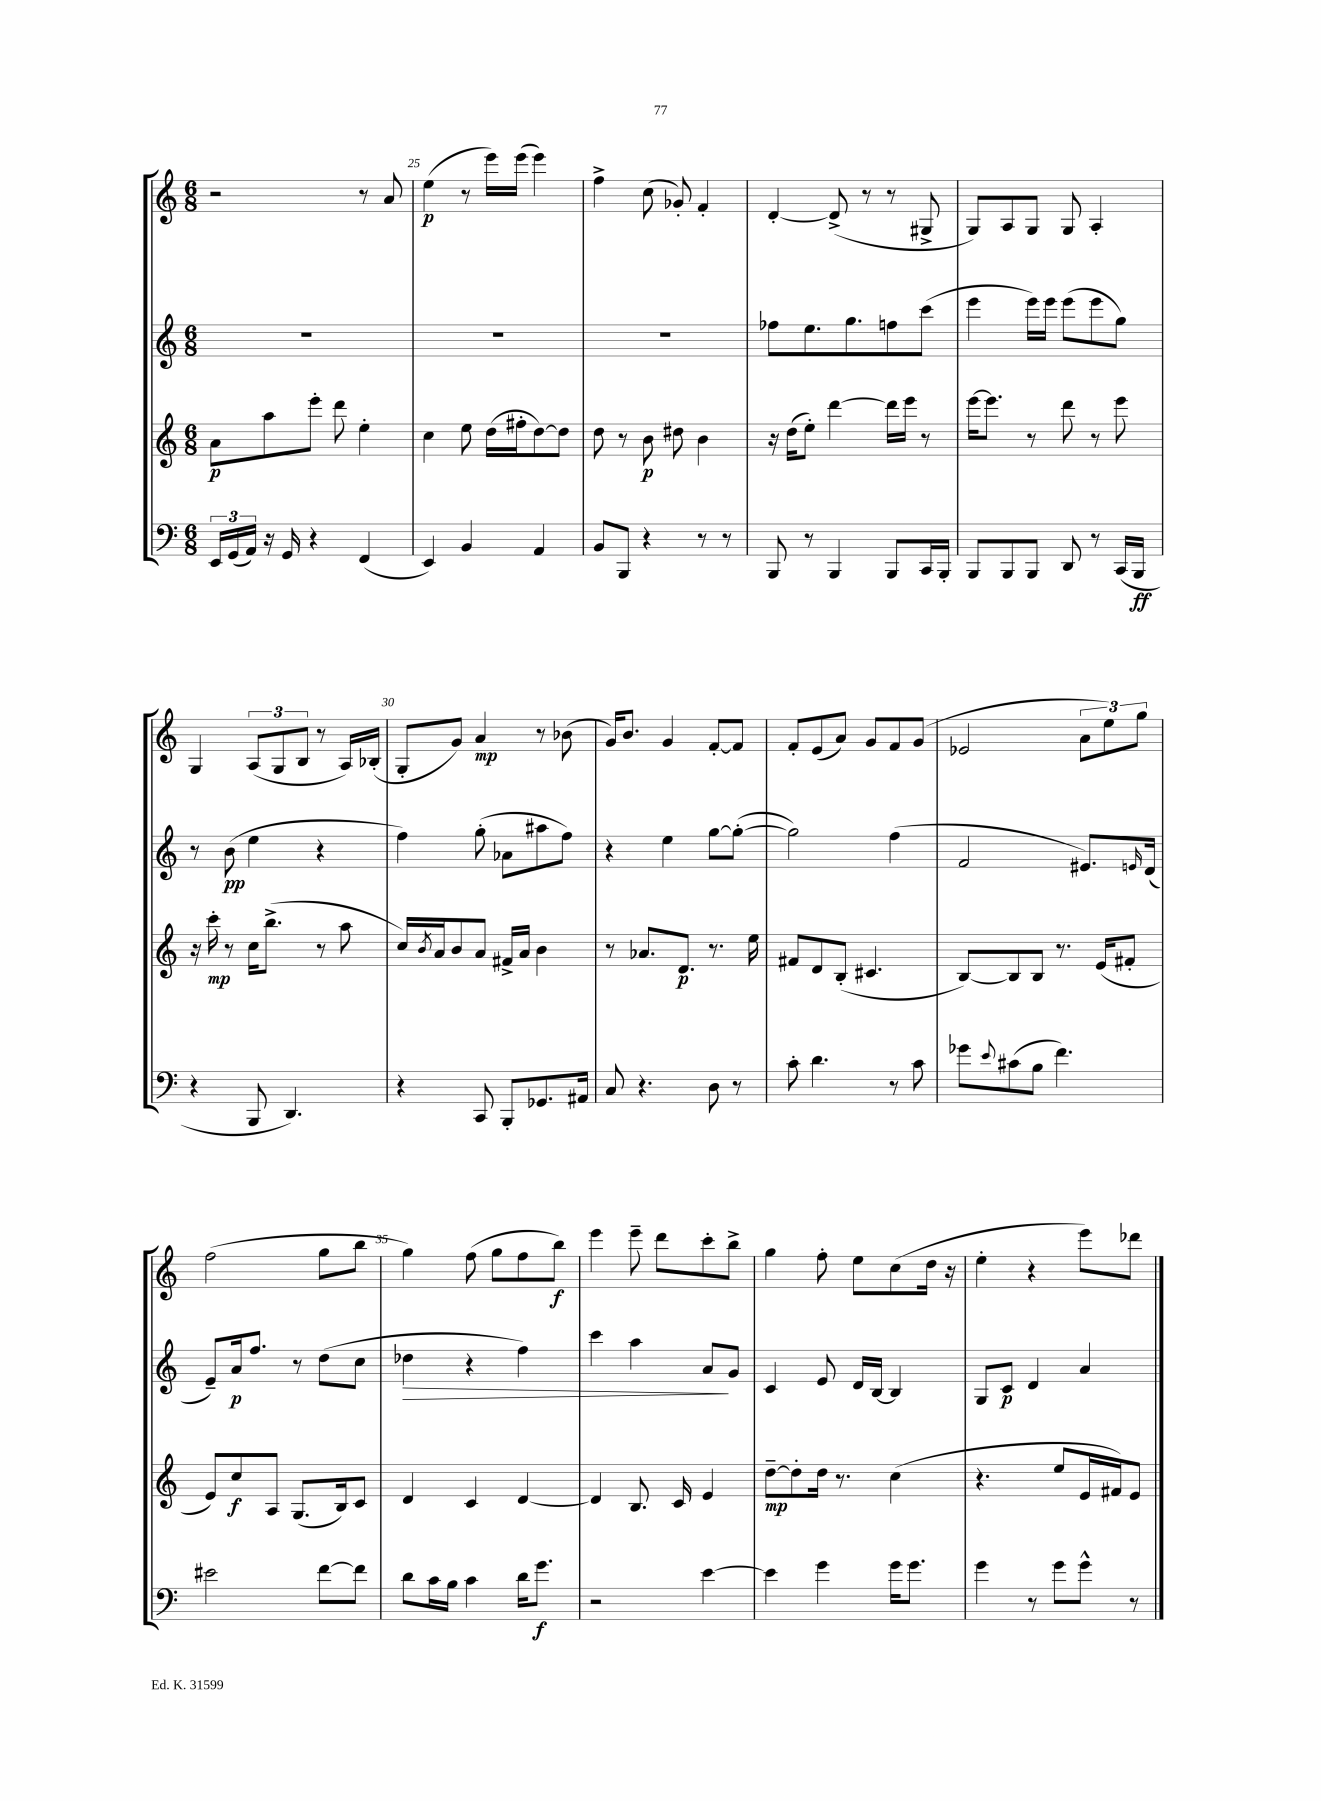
<<
\new StaffGroup <<
\new Staff = "s0" {
    \clef treble \key c \major \numericTimeSignature \time 6/8
    r2 r8 a'8 |
    e''4\p( r8 e'''16) e'''16( e'''4) |
    f''4-> c''8( ges'8-.) f'4-. |
    d'4~-. d'8->( r8 r8 gis8-> |
    g8) a8 g8 g8 a4-. |
    g4 \tuplet 3/2 { a8( g8 b8 } r8 a16) bes16-.( |
    g8-. g'8) a'4\mp r8 bes'8( |
    g'16) b'8. g'4 f'8~-. f'8 |
    f'8-. e'8( a'8) g'8 f'8 g'8( |
    ees'2 \tuplet 3/2 { a'8 e''8) g''8 } |
    f''2( g''8 b''8 |
    g''4) f''8( g''8 f''8 b''8\f) |
    e'''4 e'''8-- d'''8 c'''8-. b''8-> |
    g''4 f''8-. e''8 c''8( d''16 r16 |
    e''4-. r4 e'''8) des'''8 \bar "|." |
}
\new Staff = "s1" {
    \clef treble \key c \major \numericTimeSignature \time 6/8
    R2. |
    R2. |
    R2. |
    fes''8 e''8. g''8. f''8 c'''8( |
    e'''4 e'''16) e'''16 e'''8( e'''8 g''8) |
    r8 b'8\pp( e''4 r4 |
    f''4) g''8-.( aes'8 ais''8 f''8) |
    r4 e''4 g''8~ g''8~-.( |
    g''2) f''4( |
    f'2 eis'8.) \grace { e'16 } d'16( |
    e'8--) a'16\p f''8. r8 d''8( c''8 |
    des''4\> r4 f''4) |
    c'''4 a''4 a'8\! g'8 |
    c'4 e'8 d'16 b16~ b4 |
    g8 c'8\p d'4 a'4 \bar "|." |
}
\new Staff = "s2" {
    \clef treble \key c \major \numericTimeSignature \time 6/8
    a'8\p a''8 e'''8-. d'''8 e''4-. |
    c''4 e''8 d''16( fis''16-. d''8~) d''8 |
    d''8 r8 b'8\p dis''8 b'4 |
    r16 d''16( e''8-.) d'''4~ d'''16 e'''16 r8 |
    e'''16~ e'''8. r8 d'''8 r8 e'''8 |
    r16 c'''16-.\mp r8 c''16 b''8.->( r8 a''8 |
    c''16) \acciaccatura { b'8 } a'16 b'8 a'8 fis'16-> a'16 b'4 |
    r8 aes'8. d'8.\p r8. e''16 |
    fis'8 d'8 b8-.( cis'4. |
    b8~) b8 b8 r8. e'16( fis'8-. |
    e'8) c''8\f a8 g8.( b16) c'8 |
    d'4 c'4 d'4~ |
    d'4 b8. c'16 e'4 |
    d''8~--\mp d''8-. d''16 r8. c''4( |
    r4. e''8 e'16 fis'16) e'8 \bar "|." |
}
\new Staff = "s3" {
    \clef bass \key c \major \numericTimeSignature \time 6/8
    \tuplet 3/2 { e,16 g,16( a,16) } r16 g,16 r4 f,4( |
    e,4) b,4 a,4 |
    b,8 b,,8 r4 r8 r8 |
    b,,8 r8 b,,4 b,,8 c,16 b,,16-. |
    b,,8 b,,8 b,,8 d,8 r8 c,16( b,,16\ff |
    r4 b,,8 d,4.) |
    r4 c,8 b,,8-. ges,8. ais,16 |
    c8 r4. d8 r8 |
    c'8-. d'4. r8 c'8 |
    ges'8 \appoggiatura { e'8 } cis'8( b8 f'4.) |
    eis'2 f'8~ f'8 |
    d'8 c'16 b16 c'4 d'16 g'8.\f |
    r2 e'4~ |
    e'4 g'4 g'16 g'8. |
    g'4 r8 g'8 g'8-^ r8 \bar "|." |
}
>>
>>
\layout { \context { \Score currentBarNumber = #24 \override BarNumber.break-visibility = ##(#f #t #t) barNumberVisibility = #(every-nth-bar-number-visible 5) } }
